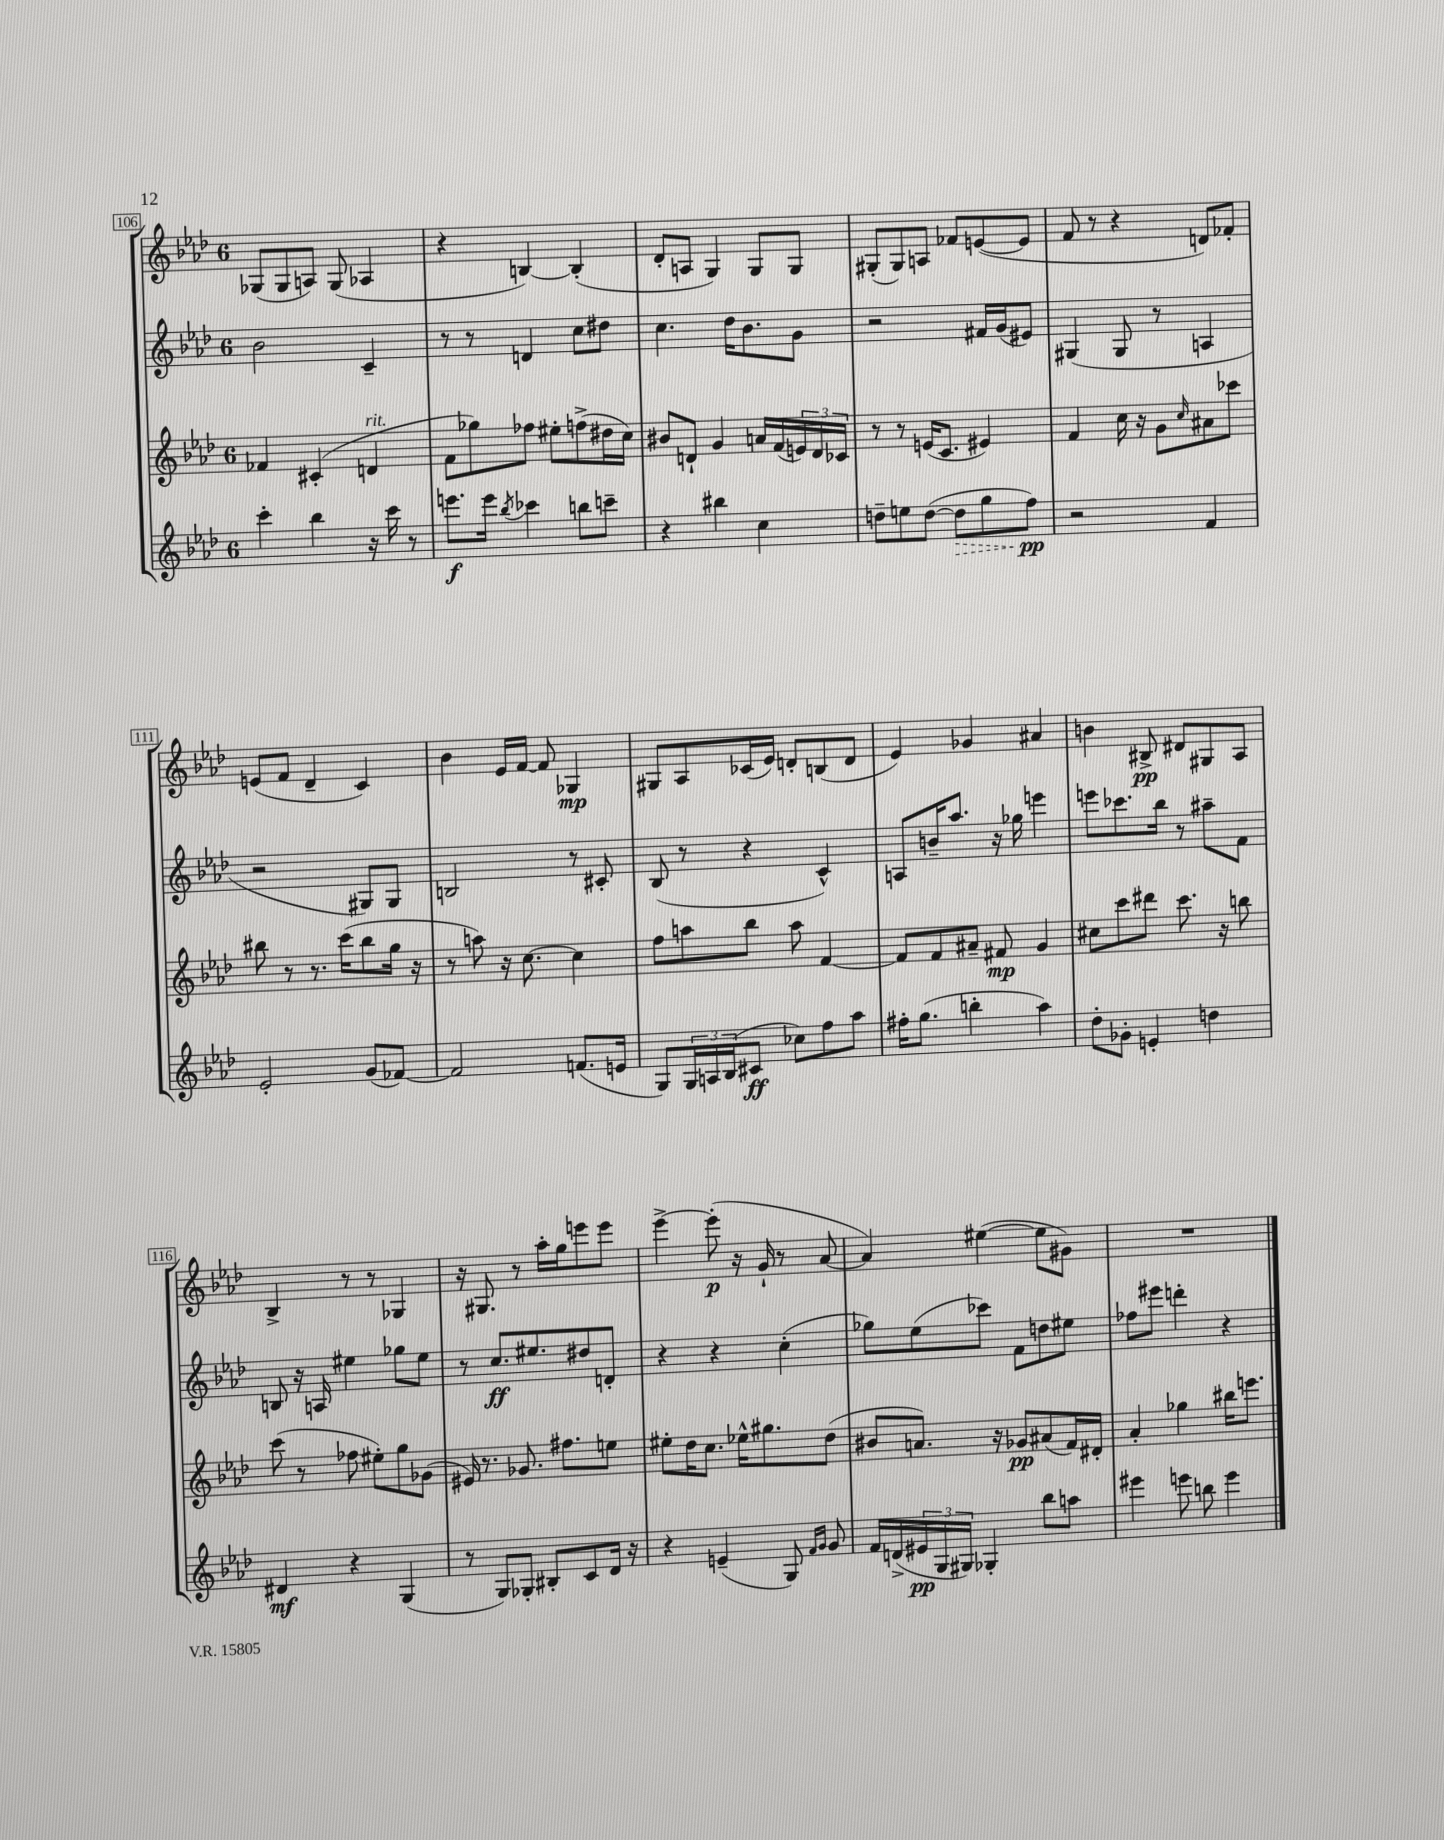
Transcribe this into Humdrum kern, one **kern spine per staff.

**kern	**dynam	**kern	**dynam	**kern	**dynam	**kern	**dynam
*part4	*part4	*part3	*part3	*part2	*part2	*part1	*part1
*staff4	*staff4	*staff3	*staff3	*staff2	*staff2	*staff1	*staff1
*clefG2	*	*clefG2	*	*clefG2	*	*clefG2	*
*k[b-e-a-d-]	*	*k[b-e-a-d-]	*	*k[b-e-a-d-]	*	*k[b-e-a-d-]	*
*M6/8	*	*M6/8	*	*M6/8	*	*M6/8	*
=106	=106	=106	=106	=106	=106	=106	=106
4ccc'\	.	4f-X/	.	2b-\	.	(8G-X/L	.
.	.	.	.	.	.	8G-/	.
4bb-\	.	(4c#X'/	.	.	.	8An/J)	.
.	.	.	.	.	.	(8G-/	.
!	!	!LO:TX:a:i:t=rit.	!	!	!	!	!
16r	.	4dn/	.	4c~/	.	4A-X/	.
16ccc\	.	.	.	.	.	.	.
8r	.	.	.	.	.	.	.
=107	=107	=107	=107	=107	=107	=107	=107
8.eeen\L	f	8f\L	.	8r	.	4r	.
.	.	8gg-X\)	.	8r	.	.	.
16eee\Jk	.	.	.	.	.	.	.
8qbb-/	.	.	.	.	.	.	.
4ccc-X\	.	8ff-X\J	.	4dn/	.	[4Bn/)	.
.	.	8ee#X'\L	.	.	.	.	.
8bbn\L	.	(8ffn^\	.	8cc\L	.	(4B'/]	.
8cccn~\J	.	16dd#X\L	.	8dd#X\J	.	.	.
.	.	16cc\JJ)	.	.	.	.	.
=108	=108	=108	=108	=108	=108	=108	=108
4r	.	8b#X/L	.	4.cc\	.	8d-'/L	.
.	.	8dn`/J	.	.	.	8An/J	.
4bb#X\	.	4g/	.	.	.	4G/)	.
.	.	.	.	16dd-\KL	.	.	.
.	.	.	.	8.b-\	.	.	.
4cc\	.	16an/LL	.	.	.	8G/L	.
.	.	(16f/	.	.	.	.	.
.	.	24en/)	.	8g\J	.	8G/J	.
.	.	24d/	.	.	.	.	.
.	.	24c-X/JJ	.	.	.	.	.
=109	=109	=109	=109	=109	=109	=109	=109
8ddn~\L	.	8r	.	2r	.	(8G#X'/L	.
8een\	.	8r	.	.	.	8G#/)	.
([8dd\J	.	(16en/KL	.	.	.	8An/J	.
.	.	8.c/J	.	.	.	.	.
!	!LO:HP:b	!	!	!	!	!	!
8dd\L]	>	.	.	.	.	8f-X/L	.
8gg\	.	4e#X/)	.	16f#X/LL	.	([8en/	.
.	.	.	.	(16g/J	.	.	.
8ff\J)	pp	.	.	8e#X/J)	.	8e/J]	.
.	]	.	.	.	.	.	.
=110	=110	=110	=110	=110	=110	=110	=110
2r	.	4f/	.	(4G#X/	.	8f/	.
.	.	.	.	.	.	8r	.
.	.	16cc\	.	8G#/	.	4r	.
.	.	16r	.	.	.	.	.
.	.	8g\L	.	8r	.	.	.
.	.	16qqcc/	.	.	.	.	.
4f/	.	8a#X\	.	4An/	.	8dn/L)	.
.	.	8ccc-X\J	.	.	.	8f-X'/J	.
!!LO:LB:g=z
=111	=111	=111	=111	=111	=111	=111	=111
2e-'/	.	8bb#X\	.	2r	.	(8en/L	.
.	.	8r	.	.	.	8f/J	.
.	.	8.r	.	.	.	4d-~/	.
.	.	(16ccc\KL	.	.	.	.	.
(8g/L	.	8bb#\	.	8G#X/L)	.	4c/)	.
[8f-X/J)	.	16gg\Jk	.	8G#/J	.	.	.
.	.	16r	.	.	.	.	.
=112	=112	=112	=112	=112	=112	=112	=112
2f-/]	.	8r	.	2Bn/	.	4b-\	.
.	.	8aan\)	.	.	.	.	.
.	.	16r	.	.	.	16e-/LL	.
.	.	[8.cc\	.	.	.	[16f/JJ	.
.	.	.	.	.	.	8f/]	.
(8.fn/L	.	4cc\]	.	8r	.	4G-X/	mp
.	.	.	.	8c#X'/	.	.	.
16en/Jk	.	.	.	.	.	.	.
=113	=113	=113	=113	=113	=113	=113	=113
8G/L)	.	8ff\L	.	(8B-/	.	8G#X/L	.
24G/L	.	8aan\	.	8r	.	8A-/	.
24An/	.	.	.	.	.	.	.
(24B-/J	.	.	.	.	.	.	.
8c#X/J	ff	8bb-\J	.	4r	.	(16c-X/L	.
.	.	.	.	.	.	16e-/JJ)	.
8cc-X\L)	.	8aa\	.	.	.	8dn'/L	.
8ff\	.	[4f/	.	4c^^/)	.	(8Bn/	.
8aa-\J	.	.	.	.	.	8d/J	.
=114	=114	=114	=114	=114	=114	=114	=114
16ff#X'\KL	.	8f/L]	.	8An/L	.	4e-/)	.
(8.gg\J	.	.	.	.	.	.	.
.	.	8f/	.	16bn~/K	.	.	.
.	.	.	.	8.aa-/J	.	.	.
4bbn'\	.	8a#X~/J	.	.	.	4g-X/	.
.	.	8f#X/	mp	16r	.	.	.
.	.	.	.	16gg-X\	.	.	.
4aa-\)	.	4g/	.	4eeen\	.	4a#X/	.
=115	=115	=115	=115	=115	=115	=115	=115
8dd-'\L	.	8cc#X\L	.	8eeen\L	.	4bn\	.
8g-X'\J	.	8ccc\	.	8.ccc-X\	.	.	.
4en'/	.	8ddd#X\J	.	.	.	8B#X^/	pp
.	.	.	.	16bb-\Jk	.	.	.
.	.	8.ccc\	.	8r	.	8d#X/L	.
4ddn\	.	.	.	8aa#X~\L	.	8G#X/	.
.	.	16r	.	.	.	.	.
.	.	8bbn\	.	8f\J	.	8A-/J	.
!!LO:LB:g=z
=116	=116	=116	=116	=116	=116	=116	=116
4d#X/	mf	(8ccc\	.	8Bn/	.	4B-^/	.
.	.	8r	.	16r	.	.	.
.	.	.	.	16An/	.	.	.
4r	.	8ff-X\	.	4ee#X\	.	8r	.
.	.	8ee#X'\L)	.	.	.	8r	.
(4G/	.	8gg\	.	8gg-X\L	.	4G-X/	.
.	.	(8g-X\J	.	8ee#\J	.	.	.
=117	=117	=117	=117	=117	=117	=117	=117
8r	.	16e#X/)	.	8r	.	16r	.
.	.	8.r	.	.	.	8.G#X/	.
8G/L)	.	.	.	8.cc/L	ff	.	.
8G-X'/J	.	8.g-X/	.	.	.	8r	.
.	.	.	.	8.ee#X/	.	.	.
8B#X'/L	.	.	.	.	.	16aa-'\LL	.
.	.	8.ff#X\L	.	.	.	16gg\J	.
8c/	.	.	.	8dd#X/	.	8eeen\	.
16d-/Jk	.	8een\J	.	8dn'/J	.	8eee\J	.
16r	.	.	.	.	.	.	.
=118	=118	=118	=118	=118	=118	=118	=118
4r	.	8ee#X'\L	.	4r	.	[4eee-^\	.
.	.	16dd-\K	.	.	.	.	.
.	.	8.cc\J	.	.	.	.	.
(4en~/	.	.	.	4r	.	(8eee-'\]	p
.	.	16ee-X^^\KL	.	.	.	16r	.
.	.	8.gg#X\	.	.	.	16g`/	.
8G/)	.	.	.	(4cc'\	.	8r	.
16qqf/LL	.	.	.	.	.	.	.
16qqg/JJ	.	.	.	.	.	.	.
8g/	.	(8dd-\J	.	.	.	[8a-/	.
=119	=119	=119	=119	=119	=119	=119	=119
16f/LL	.	8b#X/L	.	8gg-X\L)	.	4a-/])	.
(16dn^/	.	.	.	.	.	.	.
24e#X/	pp	8.an/J)	.	(8ee-\	.	.	.
24G/	.	.	.	.	.	.	.
24G#X/JJ)	.	.	.	.	.	.	.
4G-X'/	.	.	.	8ccc-X\J)	.	([4ee#X\	.
.	.	16r	.	.	.	.	.
.	.	8g-X/L	pp	8f\L	.	.	.
8bb-\L	.	(8a#X/	.	8ddn\	.	8ee#\L]	.
8aan\J	.	16f/L)	.	8ee#X\J	.	8g#X\J)	.
.	.	16d#X'/JJ	.	.	.	.	.
=120	=120	=120	=120	=120	=120	=120	=120
4eee#X\	.	4a-'/	.	8ff-X\L	.	2.r	.
.	.	.	.	8eee#X\J	.	.	.
8eeen\	.	4gg-X\	.	4dddn'\	.	.	.
8bbn\	.	.	.	.	.	.	.
4eee\	.	16bb#X\KL	.	4r	.	.	.
.	.	8.eeen\J	.	.	.	.	.
==	==	==	==	==	==	==	==
*-	*-	*-	*-	*-	*-	*-	*-
